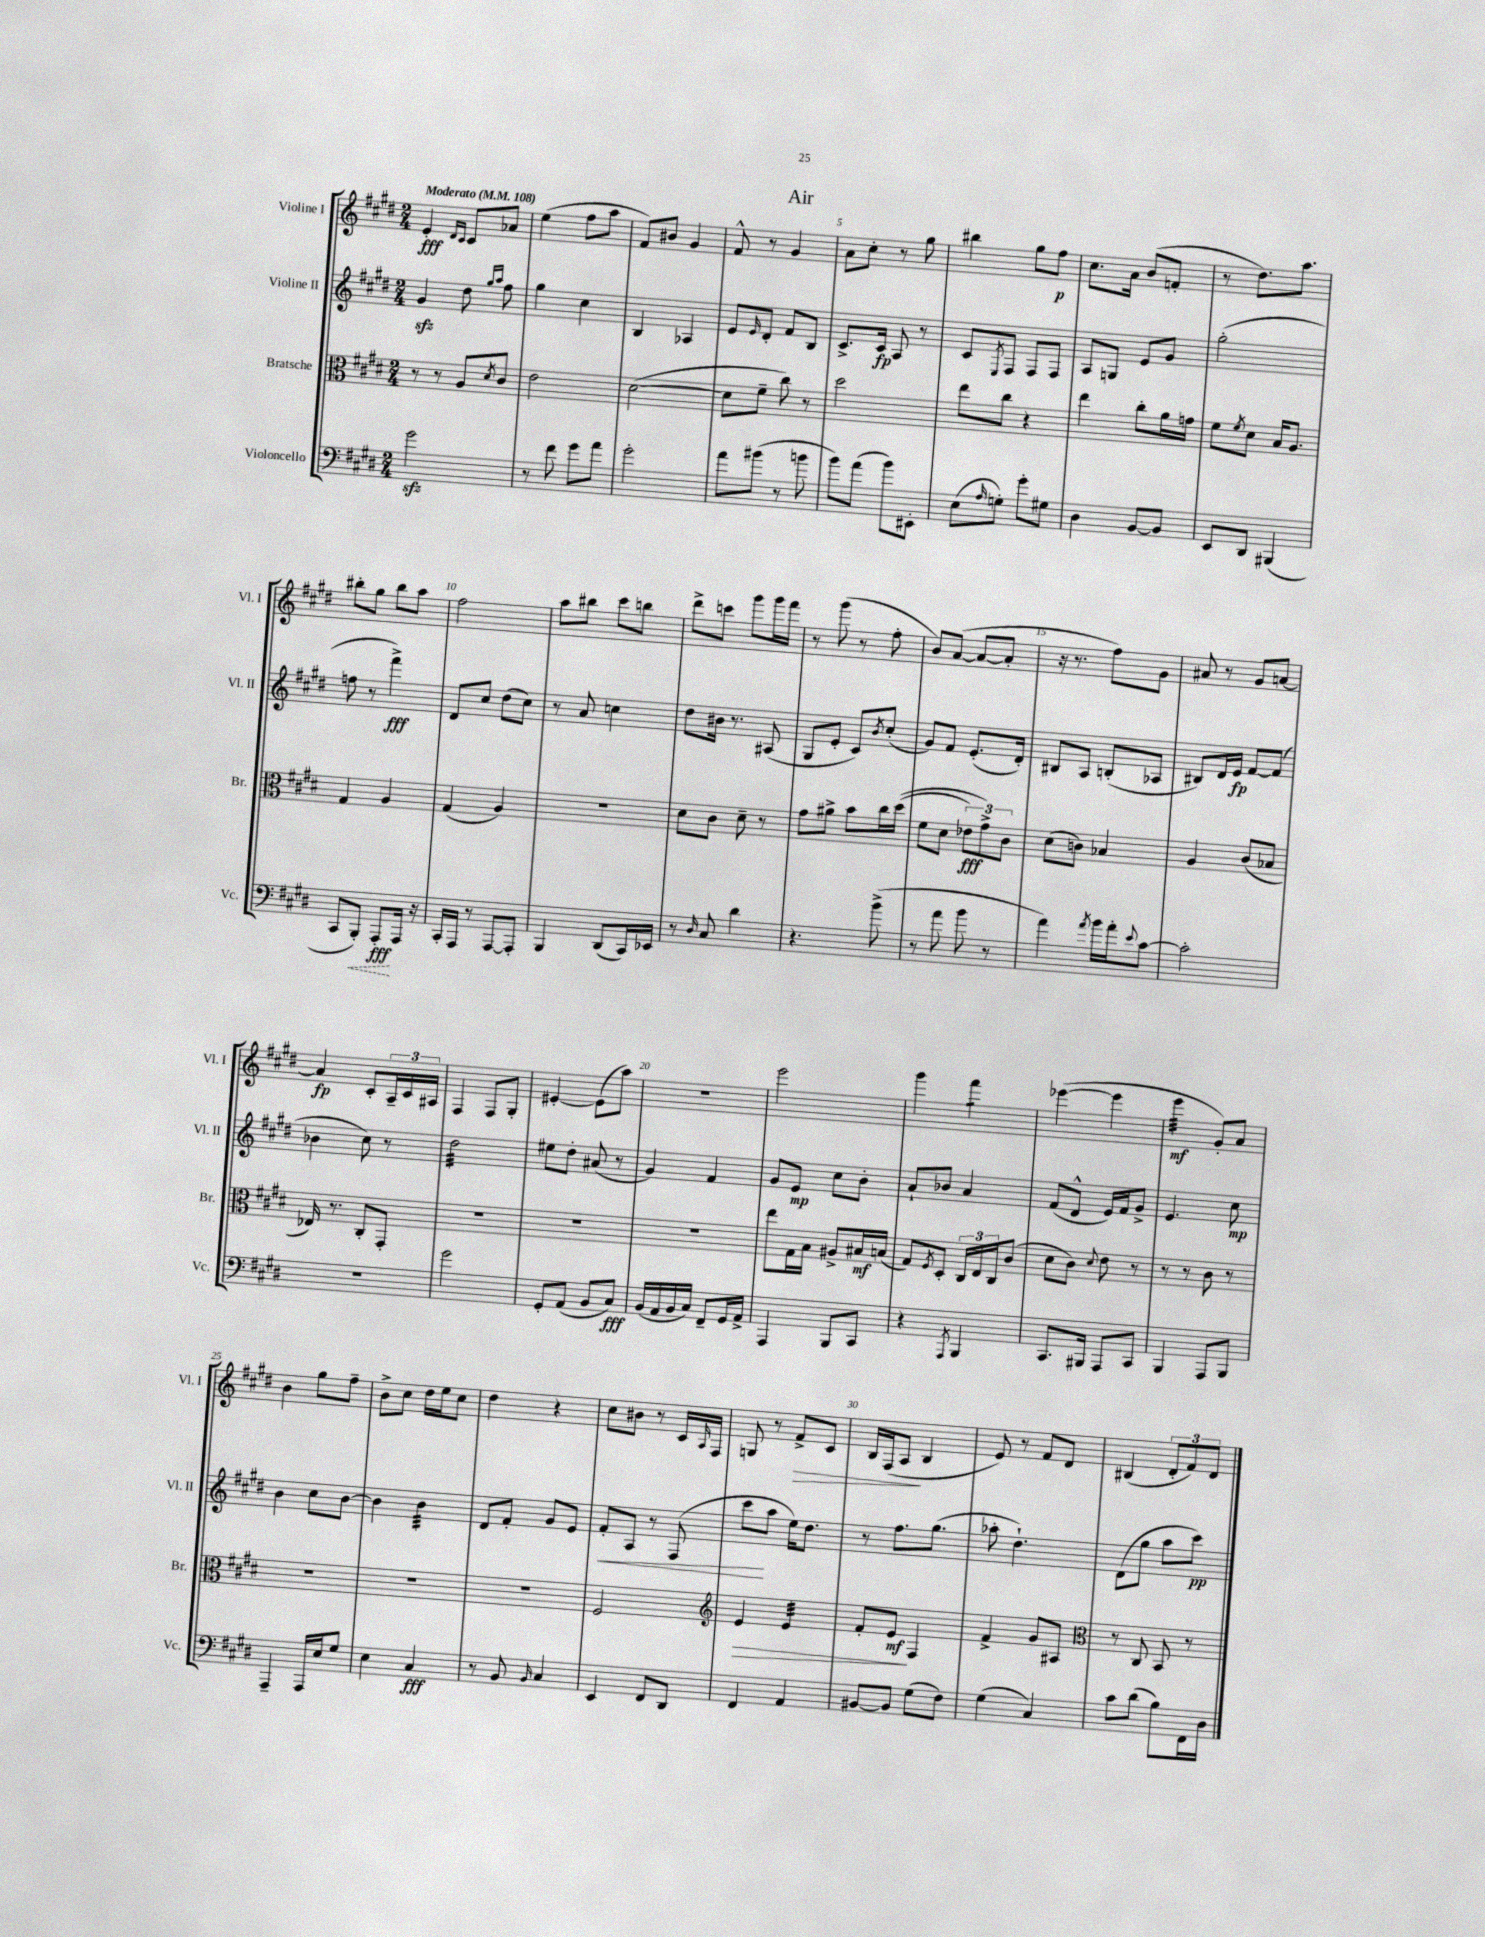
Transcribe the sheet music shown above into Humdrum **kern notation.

**kern	**dynam	**kern	**dynam	**kern	**dynam	**kern	**dynam
*part4	*part4	*part3	*part3	*part2	*part2	*part1	*part1
*staff4	*staff4	*staff3	*staff3	*staff2	*staff2	*staff1	*staff1
*I"Violoncello	*	*I"Bratsche	*	*I"Violine II	*	*I"Violine I	*
*I'Vc.	*	*I'Br.	*	*I'Vl. II	*	*I'Vl. I	*
*clefF4	*	*clefC3	*	*clefG2	*	*clefG2	*
*k[f#c#g#d#]	*	*k[f#c#g#d#]	*	*k[f#c#g#d#]	*	*k[f#c#g#d#]	*
*M2/4	*	*M2/4	*	*M2/4	*	*M2/4	*
*MM108	*	*MM108	*	*MM108	*	*MM108	*
=1	=1	=1	=1	=1	=1	=1	=1
!	!	!	!	!	!	!LO:TX:a:B:t=Moderato	!
2g#zz\	.	8r	.	4g#zz/	.	4e'/	fff
.	.	8r	.	.	.	.	.
.	.	.	.	.	.	16qqd#/LL	.
.	.	.	.	.	.	16qqc#/JJ	.
.	.	8A/L	.	8dd#\	.	8c#/L	.
.	.	.	.	16qqgg#/LL	.	.	.
.	.	8qd#/	.	16qqaa/JJ	.	.	.
.	.	8c#/J	.	8ff#\	.	8a-X/J	.
=2	=2	=2	=2	=2	=2	=2	=2
8r	.	2e\	.	4gg#\	.	(4ee\	.
8f#\	.	.	.	.	.	.	.
8g#\L	.	.	.	4cc#\	.	8ff#\L	.
8a\J	.	.	.	.	.	8aa\J	.
=3	=3	=3	=3	=3	=3	=3	=3
2g#'\	.	([2d#\	.	4B/	.	8f#/L)	.
.	.	.	.	.	.	8b#X/J	.
.	.	.	.	4A-X/	.	4g#/	.
=4	=4	=4	=4	=4	=4	=4	=4
8a\L	.	8d#\L]	.	8e/L	.	8f#^^/	.
.	.	.	.	16qqe/	.	.	.
(8b#X\J	.	8f#~\J	.	8d#'/J	.	8r	.
8r	.	8cc#\)	.	8f#/L	.	4g#/	.
8bn\	.	8r	.	8B/J	.	.	.
=5	=5	=5	=5	=5	=5	=5	=5
8b\L)	.	2dd#\	.	8.c#^/L	.	8a\L	.
(8a\J	.	.	.	.	.	8cc#'\J	.
.	.	.	.	16c#/Jk	fp	.	.
8b\L)	.	.	.	8A/	.	8r	.
8EE#X'\J	.	.	.	8r	.	8gg#\	.
=6	=6	=6	=6	=6	=6	=6	=6
(8E\L	.	8ee\L	.	8c#/L	.	4bb#X\	.
16qqA/	.	.	.	8qE/	.	.	.
8Gn'\J)	.	8cc#\J	.	8F#/J	.	.	.
8g#'\L	.	4r	.	8F#/L	.	8gg#\L	.
8G#X\J	.	.	.	8F#/J	.	8ff#\J	p
=7	=7	=7	=7	=7	=7	=7	=7
4D#\	.	4ee\	.	8A/L	.	8.cc#\L	.
.	.	.	.	8Gn/J	.	.	.
.	.	.	.	.	.	16a\Jk	.
[8BB/L	.	8cc#'\L	.	8e/L	.	(8b/L	.
8BB/J]	.	16a\L	.	8g#/J	.	8fn'/J	.
.	.	16gn\JJ	.	.	.	.	.
=8	=8	=8	=8	=8	=8	=8	=8
8EE/L	.	8f#\L	.	(2gg#'\	.	8r	.
.	.	8qf#/	.	.	.	.	.
8DD#/J	.	8d#\J	.	.	.	8.dd#\L)	.
(4BBB#X/	.	16B/KL	.	.	.	.	.
.	.	8.A/J	.	.	.	8.aa\J	.
!!LO:LB:g=z
=9	=9	=9	=9	=9	=9	=9	=9
8CC#/L	.	4G#/	.	8ffn\	.	8bb#X'\L	.
!	!LO:HP:b	!	!	!	!	!	!
8BBB'/J)	<	.	.	8r	.	8gg#\J	.
8AAA'/L	fff	4A/	.	4fff#^\)	fff	8bb#\L	.
16AAA/Jk	[	.	.	.	.	8aa\J	.
16r	.	.	.	.	.	.	.
=10	=10	=10	=10	=10	=10	=10	=10
16CC#'/LL	.	(4G#/	.	8d#/L	.	2ff#\	.
16AAA/JJ	.	.	.	.	.	.	.
8r	.	.	.	8cc#/J	.	.	.
[8AAA/L	.	4A/)	.	(8dd#\L	.	.	.
8AAA'/J]	.	.	.	8cc#\J)	.	.	.
=11	=11	=11	=11	=11	=11	=11	=11
4BBB/	.	2r	.	8r	.	8aa\L	.
.	.	.	.	8a/	.	8bb#X\J	.
(8DD#/L	.	.	.	4ccn\	.	8ccc#\L	.
16CC#/L)	.	.	.	.	.	8bbn\J	.
16EE-X/JJ	.	.	.	.	.	.	.
=12	=12	=12	=12	=12	=12	=12	=12
8r	.	8d#\L	.	8dd#\L	.	8ddd#^\L	.
16qqD#/	.	.	.	.	.	.	.
8C#/	.	8c#\J	.	16b#X\Jk	.	8cccn\J	.
.	.	.	.	8.r	.	.	.
4d#\	.	8d#~\	.	.	.	8ggg#\L	.
.	.	8r	.	(8A#X/	.	16ggg#\L	.
.	.	.	.	.	.	16fff#\JJ	.
=13	=13	=13	=13	=13	=13	=13	=13
4.r	.	8g#\L	.	8G#/L	.	8r	.
.	.	8a#X^\J	.	8e'/J	.	(8ggg#\	.
.	.	8b\L	.	8c#/L)	.	8r	.
.	.	.	.	8qb/	.	.	.
(8b^\	.	16cc#\L	.	(8cc#'/J	.	8ff#'\	.
.	.	((16dd#\JJ	.	.	.	.	.
=14	=14	=14	=14	=14	=14	=14	=14
8r	.	8f#\L	.	8g#/L)	.	8b/L)	.
8a\	.	8d#\J	.	8f#/J	.	([8a/J	.
8b\	.	12e-X\L)	fff	(8.e'/L	.	8a/L_	.
.	.	12g#^\)	.	.	.	.	.
8r	.	.	.	.	.	8a'/J]	.
.	.	12c#\J	.	.	.	.	.
.	.	.	.	16d#'/Jk)	.	.	.
=15	=15	=15	=15	=15	=15	=15	=15
4a\)	.	(8d#\L	.	8B#X/L	.	16r	.
.	.	.	.	.	.	8.r	.
.	.	8cn\J)	.	8A/J	.	.	.
8qa/	.	.	.	.	.	.	.
16b\LL	.	4B-X/	.	(8Bn'/L	.	8ff#\L)	.
16a'\J	.	.	.	.	.	.	.
8qqe/	.	.	.	.	.	.	.
[8c#\J	.	.	.	8A-X/J	.	8g#\J	.
=16	=16	=16	=16	=16	=16	=16	=16
2c#'\]	.	4A/	.	8B#X/L)	.	8a#X/	.
.	.	.	.	16d#/L	.	8r	.
.	.	.	.	16e/JJ	fp	.	.
.	.	(8c#/L	.	[8f#/L	.	8g#/L	.
.	.	8B-X/J	.	(8f#/J]	.	[8an/J	.
!!LO:LB:g=z
=17	=17	=17	=17	=17	=17	=17	=17
2r	.	16E-X/)	.	4b-X\	.	4a/]	fp
.	.	8.r	.	.	.	.	.
.	.	8C#'/L	.	8cc#\)	.	8c#'/L	.
.	.	8GG#'/J	.	8r	.	24A~/L	.
.	.	.	.	.	.	24c#/	.
.	.	.	.	.	.	24A#X/JJ	.
=18	=18	=18	=18	=18	=18	=18	=18
*	*	*	*	*tremolo	*	*	*
2g#\	.	2r	.	32dd#\LLL	.	4F#/	.
.	.	.	.	32dd#\	.	.	.
.	.	.	.	32dd#\	.	.	.
.	.	.	.	32dd#\	.	.	.
.	.	.	.	32dd#\	.	.	.
.	.	.	.	32dd#\	.	.	.
.	.	.	.	32dd#\	.	.	.
.	.	.	.	32dd#\	.	.	.
.	.	.	.	32dd#\	.	8F#/L	.
.	.	.	.	32dd#\	.	.	.
.	.	.	.	32dd#\	.	.	.
.	.	.	.	32dd#\	.	.	.
.	.	.	.	32dd#\	.	8G#'/J	.
.	.	.	.	32dd#\	.	.	.
.	.	.	.	32dd#\	.	.	.
.	.	.	.	32dd#\JJJ	.	.	.
*	*	*	*	*Xtremolo	*	*	*
=19	=19	=19	=19	=19	=19	=19	=19
8GG#'/L	.	2r	.	8ee#X\L	.	[4e#X'/	.
(8AA/J	.	.	.	8dd#'\J	.	.	.
8BB/L	.	.	.	(8a#X/	.	(8e#\L]	.
8C#/J)	fff	.	.	8r	.	8aa\J)	.
=20	=20	=20	=20	=20	=20	=20	=20
(16BB/LL	.	2r	.	4g#/)	.	2r	.
16AA/	.	.	.	.	.	.	.
16BB/	.	.	.	.	.	.	.
16C#/JJ)	.	.	.	.	.	.	.
8FF#~/L	.	.	.	4f#/	.	.	.
16GG#/L	.	.	.	.	.	.	.
16AA^/JJ	.	.	.	.	.	.	.
=21	=21	=21	=21	=21	=21	=21	=21
4AAA/	.	8ee\L	.	8g#/L	.	2eee\	.
.	.	16G#\L	.	8e/J	mp	.	.
.	.	16B\JJ	.	.	.	.	.
8BBB/L	.	8A#X^/L	.	8cc#\L	.	.	.
8CC#/J	.	16B#X/L	mf	8b'\J	.	.	.
.	.	(16Bn/JJ	.	.	.	.	.
=22	=22	=22	=22	=22	=22	=22	=22
4r	.	8G#/L)	.	8a`/L	.	4ggg#\	.
.	.	8qF#/	.	.	.	.	.
.	.	8D#'/J	.	8b-X/J	.	.	.
8qAAA/	.	.	.	.	.	.	.
*	*	*	*	*	*	*tremolo	*
4BBB/	.	24C#/LL	.	4a/	.	8fff#\L	.
.	.	24E/	.	.	.	.	.
.	.	24C#/J	.	.	.	.	.
.	.	(8c#/J	.	.	.	8fff#\J	.
*	*	*	*	*	*	*Xtremolo	*
=23	=23	=23	=23	=23	=23	=23	=23
8.CC#/L	.	8d#\L	.	(8f#/L	.	([4eee-X\	.
.	.	8c#\J)	.	8d#^^/J	.	.	.
16BBB#X/Jk	.	.	.	.	.	.	.
.	.	8qqd#/	.	.	.	.	.
8AAA/L	.	8e\	.	16e/LL)	.	4eee-\]	.
.	.	.	.	16f#/J	.	.	.
8CC#/J	.	8r	.	8g#^/J	.	.	.
=24	=24	=24	=24	=24	=24	=24	=24
*	*	*	*	*	*	*tremolo	*
4BBB/	.	8r	.	4.e/	.	32eee\LLL	mf
.	.	.	.	.	.	32eee\	.
.	.	.	.	.	.	32eee\	.
.	.	.	.	.	.	32eee\	.
.	.	8r	.	.	.	32eee\	.
.	.	.	.	.	.	32eee\	.
.	.	.	.	.	.	32eee\	.
.	.	.	.	.	.	32eee\JJJ	.
*	*	*	*	*	*	*Xtremolo	*
8AAA/L	.	8c#\	.	.	.	8g#'/L)	.
8BBB/J	.	8r	.	8cc#\	mp	8a/J	.
!!LO:LB:g=z
=25	=25	=25	=25	=25	=25	=25	=25
4AAA~/	.	2r	.	4b\	.	4b\	.
16AAA/LL	.	.	.	8cc#\L	.	8gg#\L	.
16E/J	.	.	.	.	.	.	.
8G#/J	.	.	.	[8b\J	.	8ff#~\J	.
=26	=26	=26	=26	=26	=26	=26	=26
4E\	.	2r	.	4b\]	.	8b^\L	.
.	.	.	.	.	.	8cc#\J	.
*	*	*	*	*tremolo	*	*	*
4C#/	fff	.	.	32b\LLL	.	16dd#\LL	.
.	.	.	.	32b\	.	.	.
.	.	.	.	32b\	.	16ee\J	.
.	.	.	.	32b\	.	.	.
.	.	.	.	32b\	.	8cc#\J	.
.	.	.	.	32b\	.	.	.
.	.	.	.	32b\	.	.	.
.	.	.	.	32b\JJJ	.	.	.
*	*	*	*	*Xtremolo	*	*	*
=27	=27	=27	=27	=27	=27	=27	=27
8r	.	2r	.	8d#/L	.	4dd#\	.
8BB/	.	.	.	8f#'/J	.	.	.
16qqBB/	.	.	.	.	.	.	.
4C#/	.	.	.	8g#/L	.	4r	.
.	.	.	.	8e/J	.	.	.
=28	=28	=28	=28	=28	=28	=28	=28
!	!	!	!	!	!LO:HP:b	!	!
4EE/	.	2F#/	.	8f#'/L	<	8cc#\L	.
.	.	.	.	8A/J	.	8b#X\J	.
8FF#/L	.	.	.	8r	.	8r	.
8DD#/J	.	.	.	(8F#/	.	16c#/LL	.
.	.	.	.	.	.	16qqA/	.
.	.	.	.	.	.	16F#/JJ	.
=29	=29	=29	=29	=29	=29	=29	=29
*	*	*clefG2	*	*	*	*	*
!	!	!	!LO:HP:b	!	!	!	!
4FF#/	.	4e/	>	8ccc#\L	.	8Gn/	.
.	.	.	.	8aa\J	[	8r	.
!	!	!	!	!	!	!	!LO:HP:b
*	*	*tremolo	*	*	*	*	*
4AA/	.	32e/LLL	.	16ee\KL)	.	8f#^/L	>
.	.	32e/	.	.	.	.	.
.	.	32e/	.	8.dd#\J	.	.	.
.	.	32e/	.	.	.	.	.
.	.	32e/	.	.	.	8c#/J	.
.	.	32e/	.	.	.	.	.
.	.	32e/	.	.	.	.	.
.	.	32e/JJJ	.	.	.	.	.
*	*	*Xtremolo	*	*	*	*	*
=30	=30	=30	=30	=30	=30	=30	=30
[8BB#X/L	.	8f#'/L	.	8r	.	16B/LL	.
.	.	.	.	.	.	(16F#/J	.
8BB#/J]	.	8e/J	mf	8.ff#\L	.	8A/J	.
(8G#\L	.	4F#/	]	.	.	4B/	]
.	.	.	.	(8.gg#\J	.	.	.
8F#\J)	.	.	.	.	.	.	.
=31	=31	=31	=31	=31	=31	=31	=31
(4G#\	.	4f#^/	.	8aa-X'\	.	8e/)	.
.	.	.	.	4.dd#`\)	.	8r	.
4C#/)	.	8g#/L	.	.	.	8f#/L	.
.	.	8A#X/J	.	.	.	8d#/J	.
=32	=32	=32	=32	=32	=32	=32	=32
*	*	*clefC3	*	*	*	*	*
8c#\L	.	8r	.	(8d#\L	.	(4B#X/	.
(8d#\J	.	8C#/	.	8gg#\J	.	.	.
8B\L)	.	8BB/	.	8aa\L	.	12d#'/L	.
.	.	.	.	.	.	12f#/)	.
16FF#\L	.	8r	.	8ccc#\J)	pp	.	.
.	.	.	.	.	.	12d#/J	.
16D#\JJ	.	.	.	.	.	.	.
==	==	==	==	==	==	==	==
*-	*-	*-	*-	*-	*-	*-	*-
